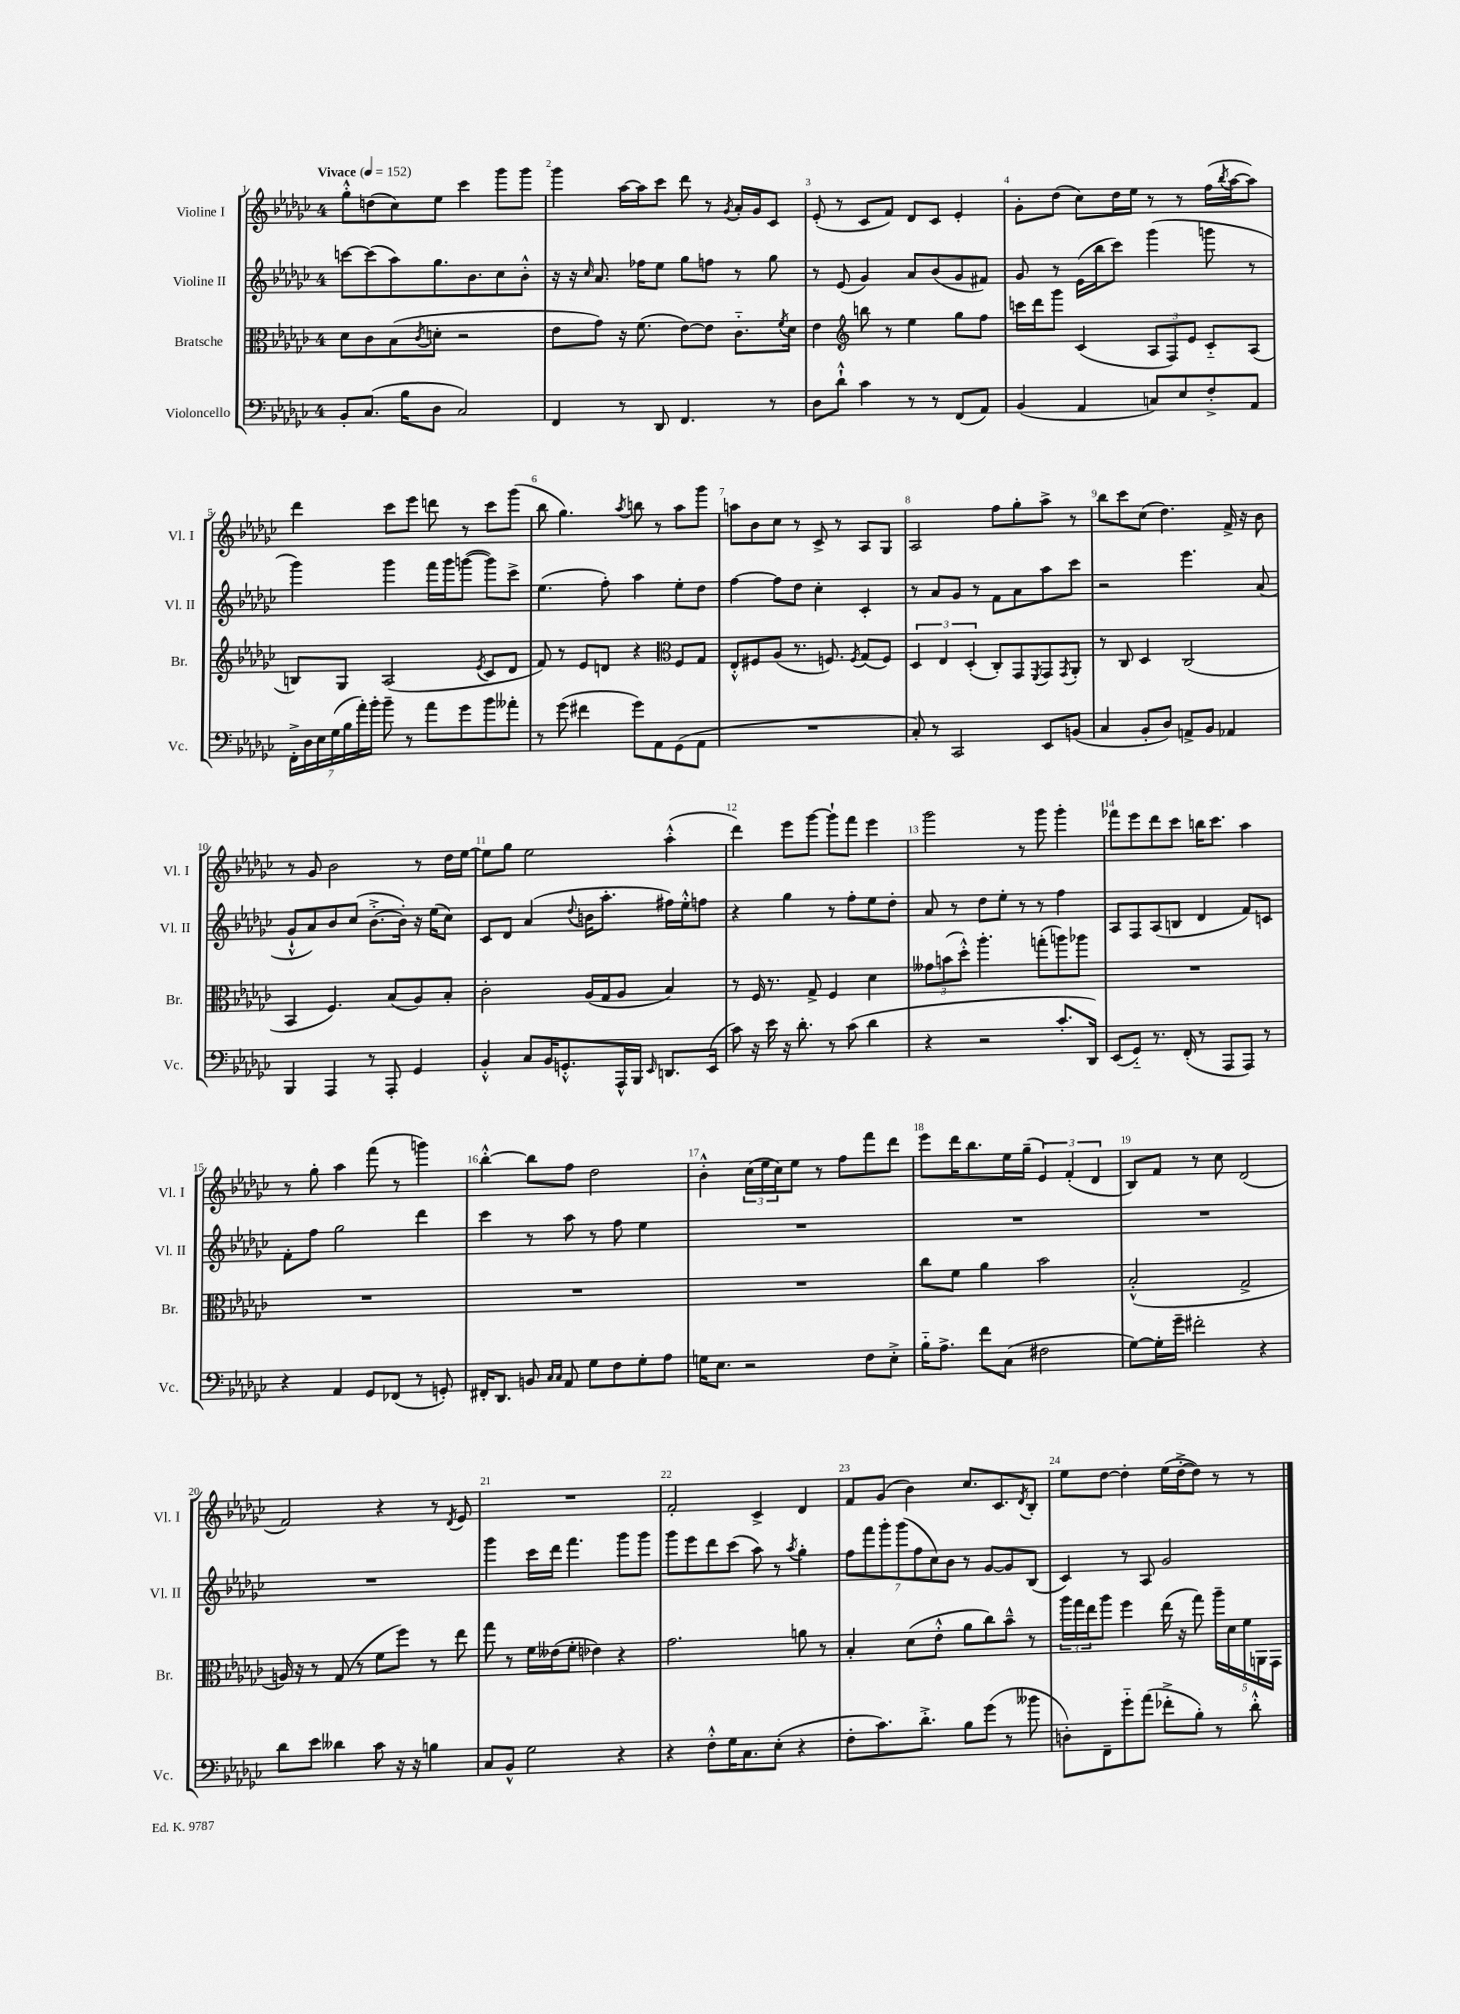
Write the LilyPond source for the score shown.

<<
\new StaffGroup <<
\new Staff = "s0" \with { instrumentName = "Violine I" shortInstrumentName = "Vl. I" } {
    \clef treble \key ges \major \once \override Staff.TimeSignature.style = #'single-digit \time 4/4 \tempo "Vivace" 4 = 152
    ges''8-.-^ d''8( ces''8) ees''8 ces'''4 ges'''8 ges'''8 |
    ges'''4 aes''16~ aes''16 ces'''8 des'''8 r8 \acciaccatura { ges'8 } aes'16-. ges'16 ces'8 |
    ees'8-.( r8 ces'8 f'8) des'8 ces'8 ees'4-. |
    ges'8-. des''8( ces''8) des''16 ees''16 r8 r8 f''16( \acciaccatura { bes''8 } aes''16~ aes''8) |
    des'''4 ces'''8 ees'''8 d'''8 r8 ces'''8 ges'''8( |
    bes''8 ges''4.) \acciaccatura { aes''8 } b''8 r8 aes''8 ges'''8 |
    a''8 bes'8 ces''8 r8 ces'8-> r8 aes8 ges8 |
    aes2 f''8 ges''8-. aes''8-> r8 |
    bes''8 ces'''8 ces''8( des''4.) f'16-> r16 bes'8 |
    r8 ges'8 bes'2 r8 des''16 ees''16~ |
    ees''8 ges''8 ees''2 aes''4-.-^( |
    des'''4) ees'''8 ges'''8~ ges'''8-! f'''8 ees'''4 |
    ges'''2 r8 ges'''8 ges'''4-. |
    fes'''8 ees'''8 des'''8 ces'''8 b''16 ces'''8. aes''4 |
    r8 ges''8-. aes''4 f'''8( r8 g'''4) |
    bes''4~-.-^ bes''8 f''8 des''2 |
    bes'4-.-^ \tuplet 3/2 { ces''16( ees''16 ces''16) } ees''8 r8 f''8 f'''8 des'''8 |
    ees'''8 des'''16 bes''8. ees''16 ges''16--( \tuplet 3/2 { ees'4) f'4-.( des'4 } |
    bes8) f'8 r8 ces''8 des'2( |
    f'2) r4 r8 \acciaccatura { des'8 } ees'8 |
    R1 |
    f'2-. ces'4-> des'4 |
    f'8 ges'8( bes'4) ces''8. ces'8. \acciaccatura { des'8 } bes8-. |
    ees''8 des''8~ des''4-. ees''16( des''16~-.-> des''8) r8 r8 \bar "|." |
}
\new Staff = "s1" \with { instrumentName = "Violine II" shortInstrumentName = "Vl. II" } {
    \clef treble \key ges \major \once \override Staff.TimeSignature.style = #'single-digit \time 4/4
    c'''8~ c'''8( aes''8) ges''8. bes'8. ces''8 bes'8-.-^ |
    r16 r16 \grace { ces''16 } aes'8. fes''16 ees''8 ges''8 f''8 r8 ges''8 |
    r8 ees'8( ges'4) aes'8 bes'8( ges'8 fis'8) |
    ges'8 r8 ees'16( bes''16 ces'''8) ges'''4( g'''8 r8 |
    ges'''4) ges'''4 f'''16 ges'''16 g'''8~( g'''8) ces'''8-> |
    ees''4.( f''8-.) aes''4 ees''8-. des''8 |
    f''4~ f''8 des''8 ces''4-. ces'4-. |
    r8 aes'8 ges'8 r8 f'8 aes'8 aes''8 ces'''8 |
    r2 ees'''4. aes'8( |
    ges'8-!-^ aes'8) bes'8 ces''8( bes'8.~-.-> bes'16-.) r16 ees''16( ces''8) |
    ces'8 des'8 aes'4( \appoggiatura { des''8 } b'16 aes''8.-. fis''16) ees''16-.-^ f''8 |
    r4 ges''4 r8 f''8-. ees''8 des''8-. |
    aes'8 r8 des''8 ees''8-. r8 r8 f''4 |
    aes8 f8 aes8( b8 des'4 f'8) c'8 |
    f'8-. f''8 ges''2 des'''4 |
    ces'''4 r8 aes''8 r8 f''8 ees''4 |
    R1 |
    R1 |
    R1 |
    R1 |
    ges'''4 ces'''16 des'''16 f'''4. ges'''8 ges'''8 |
    ges'''8 ees'''8 des'''8 ces'''8( aes''8) r8 \acciaccatura { aes''8 } ges''4-. |
    \tuplet 7/4 { f''8 f'''8 ges'''8-. ges'''8( f''8 ces''8) bes'8 } r8 ges'8~ ges'8 bes8( |
    ces'4) r8 aes8 ges'2 \bar "|." |
}
\new Staff = "s2" \with { instrumentName = "Bratsche" shortInstrumentName = "Br." } {
    \clef alto \key ges \major \once \override Staff.TimeSignature.style = #'single-digit \time 4/4
    des'8 ces'8 bes8( \acciaccatura { ces'8 } d'8-. r2 |
    ees'8 ges'8) r16 f'8.( ees'8~) ees'8 ces'8.-_ \acciaccatura { f'8 } des'16 |
    ees'4 \clef treble b''8 r8 ees''4 ges''8 f''8 |
    c'''16 des'''16 ges'''8 ces'4( \tuplet 3/2 { aes8 f8) ees'8 } ces'8-_ aes8( |
    b8) ges8 aes2( \acciaccatura { ees'8 } ces'8 des'8 |
    f'8) r8 ees'8 d'8 r4 \clef alto f8 ges8 |
    ees8-.-^ fis8 aes8( r8. f8.) \acciaccatura { f8 } ges8( f8) |
    \tuplet 3/2 { des4 ees4 des4-.( } ces8-.) ges,8 \acciaccatura { f,8 } ges,8 \acciaccatura { ges,8 } aes,8-. |
    r8 ces8 des4 ces2( |
    bes,4 f4.) bes8( aes8) bes8-. |
    ces'2-. aes16( ges16 aes8 bes4) |
    r8 f16 r8. ges8-> f4 des'4 |
    \tuplet 3/2 { geses'8 b'8( des''8-.-^) } aes''4.-. g''8-.( a''8) aes''8 |
    R1 |
    R1 |
    R1 |
    R1 |
    ces''8 f'8 aes'4 bes'2 |
    bes2-.-^( ges2-> |
    a16) r16 r8 ges8( r8 f'8 f''8) r8 ees''8 |
    ges''8 r8 f'16 eeses'16( f'8-. ees'4) r4 |
    ges'2. a'8 r8 |
    bes4-. des'8( ees'8-.-^ aes'8 ces''8) bes'8---^ r8 |
    \tuplet 3/2 { aes''16 ges''16 ees''16 } aes''8 f''4 ees''16( r16 ges''8) \tuplet 5/4 { aes''16-- des'16 f'16 a,16 ges,16 } \bar "|." |
}
\new Staff = "s3" \with { instrumentName = "Violoncello" shortInstrumentName = "Vc." } {
    \clef bass \key ges \major \once \override Staff.TimeSignature.style = #'single-digit \time 4/4
    bes,8-. ces8.( bes16 des8 ces2) |
    f,4 r8 des,8 f,4. r8 |
    des8 des'8-!-^ ces'4 r8 r8 f,8( aes,8) |
    bes,4( aes,4 c8) ees8 f8-.-> aes,8 |
    \tuplet 7/4 { f,16-.-> des16 ees16 ges16( bes16 aes'16-.) bes'16-. } bes'8-- r8 aes'8 ges'8 bes'8 aeses'8-. |
    r8 ges'8( fis'4 ges'8) aes,8 ges,8( aes,8 |
    R1 |
    ces8-.) r8 ces,2 ees,8 b,8( |
    ces4 bes,8-. des8) a,8-> bes,8 aes,4 |
    bes,,4 aes,,4 r8 aes,,8-. ges,4 |
    bes,4-.-^ ces8 bes,16 g,8.-.-^ aes,,16-^ bes,,16 \grace { ees,16 } d,8. ees,16( |
    ces'8) r16 ees'16 r16 des'8.-. r8 ces'8( des'4 |
    r4 r2 ces'8.-. des,16) |
    ees,8( ges,8-_) r8. f,16-.( r8 aes,,8 aes,,8) r8 |
    r4 aes,4 ges,8 fes,8( r8 g,8-.) |
    fis,16-. des,8. b,8 \grace { ces16 ces16 } aes,8 ges8 f8 ges8-. aes8 |
    g16 ees8. r2 f8 ees8-.-> |
    bes16-_ aes8.-> f'8 ces8( fis2 |
    ges8~) ges16-. ges'16-- fis'2-. r4 |
    des'8 ees'8 deses'4 ces'8 r16 r16 b4 |
    ces8 bes,8-^ ges2 r4 |
    r4 f8-.-^ ges16 ces8. ees8-.( r4 |
    f8-. ces'8.) des'8.-.-> bes8 ges'8( r8 beses'8 |
    d8-.) f,8-- ges'8-_ aes'8( fes'8-.-> bes8-.) r8 des'8-.-^ \bar "|." |
}
>>
>>
\layout { \context { \Score \override BarNumber.break-visibility = ##(#f #t #t) barNumberVisibility = #all-bar-numbers-visible } }
